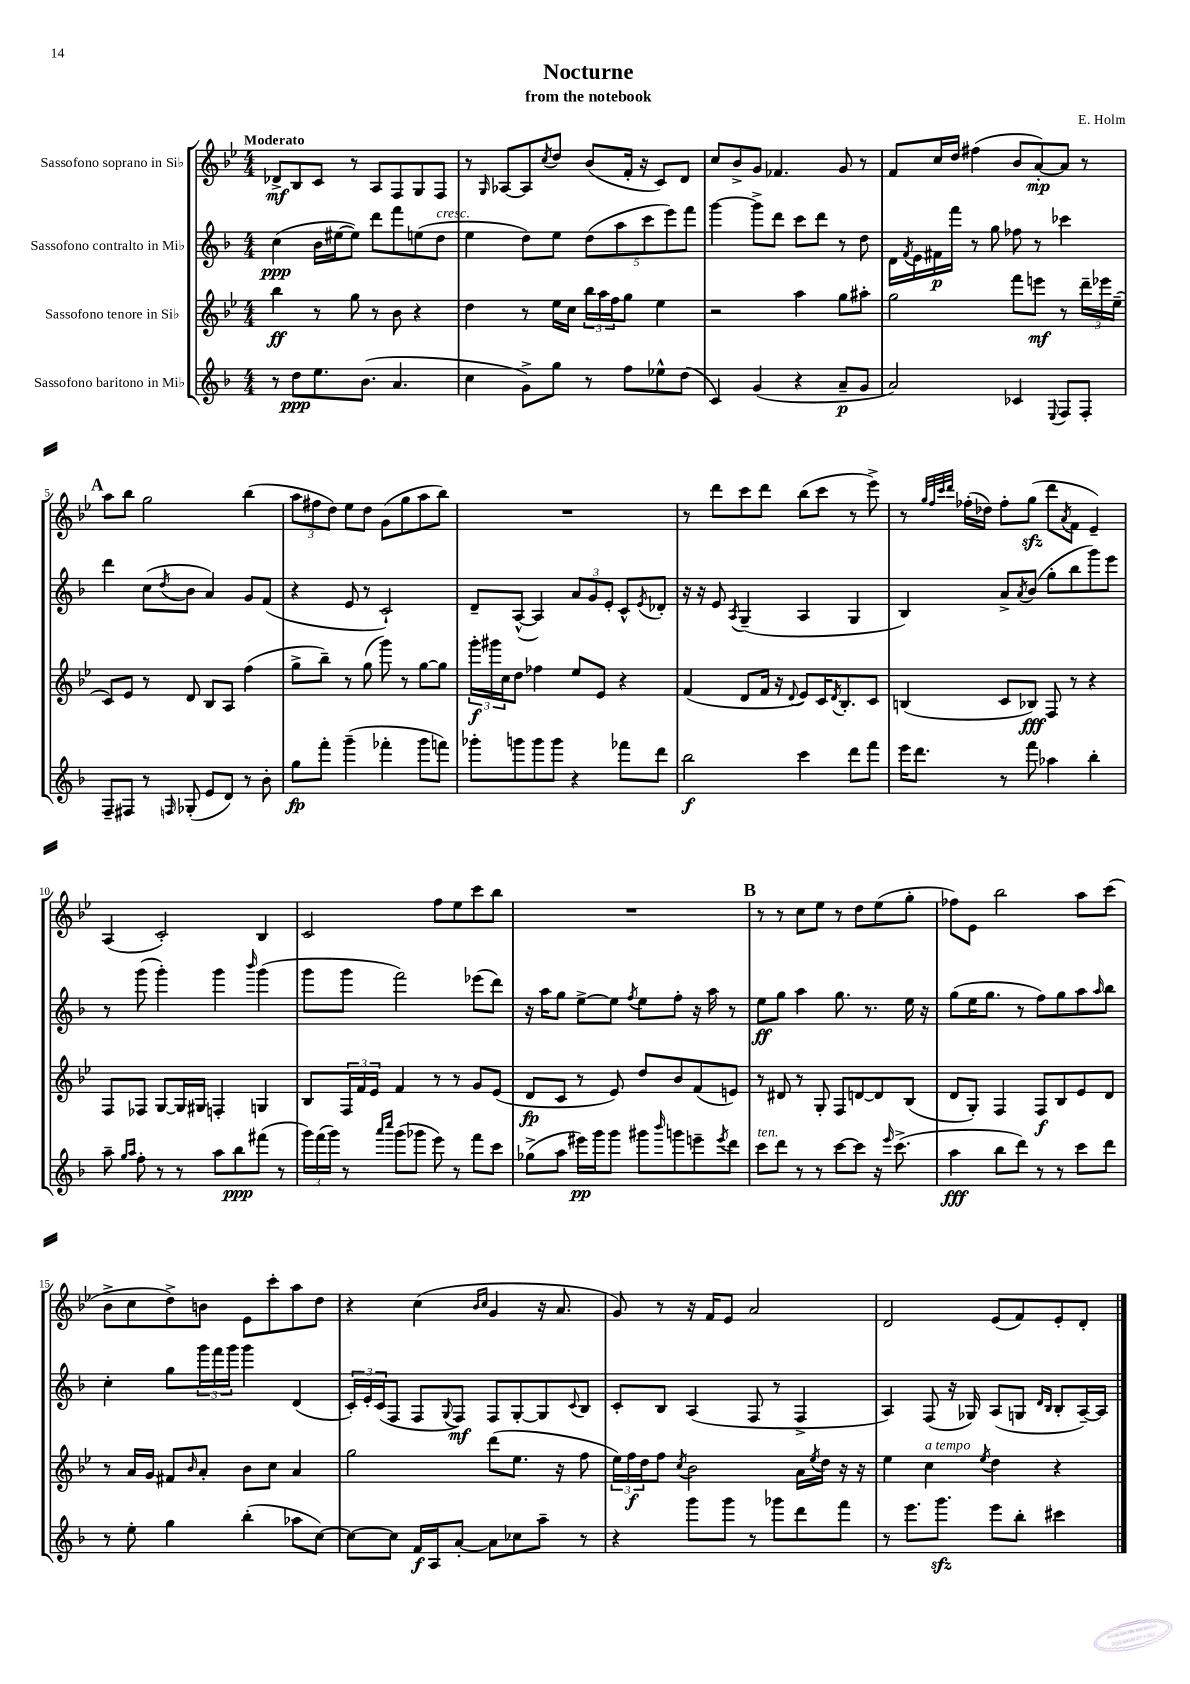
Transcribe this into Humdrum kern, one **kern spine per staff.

**kern	**dynam	**kern	**dynam	**kern	**dynam	**kern	**dynam
*part4	*part4	*part3	*part3	*part2	*part2	*part1	*part1
*staff4	*staff4	*staff3	*staff3	*staff2	*staff2	*staff1	*staff1
*I"Sassofono baritono in Mi♭	*	*I"Sassofono tenore in Si♭	*	*I"Sassofono contralto in Mi♭	*	*I"Sassofono soprano in Si♭	*
*clefG2	*	*clefG2	*	*clefG2	*	*clefG2	*
*k[b-]	*	*k[b-e-]	*	*k[b-]	*	*k[b-e-]	*
*M4/4	*	*M4/4	*	*M4/4	*	*M4/4	*
=1	=1	=1	=1	=1	=1	=1	=1
!	!	!	!	!	!	!LO:TX:a:B:t=Moderato	!
8r	.	4bb-\	ff	(4cc\	ppp	8d-X^/L	mf
8dd\L	ppp	.	.	.	.	8B-/	.
8.ee\	.	8r	.	16b-\LL	.	8c/J	.
.	.	.	.	[16ee#X\J	.	.	.
.	.	8gg\	.	8ee#\J])	.	8r	.
(8.b-\J	.	.	.	.	.	.	.
.	.	8r	.	8ddd\L	.	8A/L	.
4.a/	.	8b-\	.	8fff\	.	8F/	.
.	.	4r	.	(8een\	.	8G/	.
!	!	!	!	!LO:TX:a:i:t=cresc.	!	!	!
.	.	.	.	8dd\J	.	8F/J	.
=2	=2	=2	=2	=2	=2	=2	=2
4cc\	.	4dd\	.	4ee\	.	8r	.
.	.	.	.	.	.	16qqG/	.
.	.	.	.	.	.	[8A-X/L	.
8g^\L)	.	8r	.	8dd\L)	.	8A-/]	.
.	.	.	.	.	.	8qcc/	.
8gg\J	.	16ee-\LL	.	8ee\J	.	8dd/J	.
.	.	16cc\JJ	.	.	.	.	.
8r	.	24bb-\LL	.	(10dd\L	.	(8b-/L	.
.	.	24aa\	.	.	.	.	.
.	.	24ff\J	.	.	.	.	.
.	.	.	.	10aa\	.	.	.
8ff\L	.	8gg\J	.	.	.	16f'/Jk	.
.	.	.	.	.	.	16r	.
.	.	.	.	10ccc\	.	.	.
8ee-X^^\	.	4ee-\	.	.	.	8c/L)	.
.	.	.	.	10eee\)	.	.	.
(8dd\J	.	.	.	.	.	8d/J	.
.	.	.	.	10fff\J	.	.	.
=3	=3	=3	=3	=3	=3	=3	=3
4c/)	.	2r	.	[4ggg\	.	8cc/L	.
.	.	.	.	.	.	8b-^/	.
(4g/	.	.	.	8ggg^\L]	.	8g/J	.
.	.	.	.	8ddd\J	.	4.f-X/	.
4r	.	4aa\	.	8ccc\L	.	.	.
.	.	.	.	8ddd\J	.	.	.
8a~/L	p	8gg\L	.	8r	.	8g/	.
8g/J	.	8aa#X'\J	.	8dd\	.	8r	.
=4	=4	=4	=4	=4	=4	=4	=4
2a/)	.	2gg\	.	16d\LL	.	8f/L	.
.	.	.	.	8qf/	.	.	.
.	.	.	.	16e\	.	.	.
.	.	.	.	16f#X\	p	16cc/L	.
.	.	.	.	16fff\JJ	.	16dd/JJ	.
.	.	.	.	8r	.	(4ff#X\	.
.	.	.	.	8gg\	.	.	.
4c-X/	.	8fff\L	.	8ff-X\	.	8b-/L	.
.	.	8eeen\J	mf	8r	.	[8a'/)	mp
8qqE/	.	.	.	.	.	.	.
8F/L	.	8r	.	4ccc-X\	.	8a/J]	.
8F'/J	.	24ddd~\LL	.	.	.	8r	.
.	.	24eee-X\	.	.	.	.	.
.	.	(24ee-~\JJ	.	.	.	.	.
!!LO:LB:g=z
!!LO:REH:place=s1:t=A
=5	=5	=5	=5	=5	=5	=5	=5
8F~/L	.	8c/L)	.	4ddd\	.	8aa\L	.
8F#X/J	.	8e-/J	.	.	.	8bb-\J	.
8r	.	8r	.	(8cc\L	.	2gg\	.
16qqFn/	.	.	.	8qdd/	.	.	.
(8G-X'/	.	8d/	.	8b-\J	.	.	.
8e/L	.	8B-/L	.	4a/)	.	.	.
8d/J)	.	8A/J	.	.	.	.	.
8r	.	(4ff\	.	8g/L	.	(4bb-\	.
8b-'\	.	.	.	(8f/J	.	.	.
=6	=6	=6	=6	=6	=6	=6	=6
8gg\L	fp	8gg^\L	.	4r	.	12aa\L	.
.	.	.	.	.	.	12ff#X\	.
8fff'\J	.	8bb-~\J)	.	.	.	.	.
.	.	.	.	.	.	12dd\J)	.
(4ggg~\	.	8r	.	8e/	.	8ee-\L	.
.	.	(8gg\	.	8r	.	8dd\J	.
4fff-X'\	.	8ggg\)	.	2c`/)	.	(8g\L	.
.	.	8r	.	.	.	8gg\	.
8ggg\L	.	[8gg\L	.	.	.	8aa\	.
8fffn\J)	.	8gg\J]	.	.	.	8bb-\J)	.
=7	=7	=7	=7	=7	=7	=7	=7
8ggg-X'\L	.	24ggg'\LL	f	8d~/L	.	1r	.
.	.	24ggg#X\	.	.	.	.	.
.	.	24cc\J	.	.	.	.	.
8gggn\	.	8dd\J	.	([8A^^/J	.	.	.
8ggg\	.	4ff-X\	.	4A/])	.	.	.
8ggg\J	.	.	.	.	.	.	.
4r	.	8ee-/L	.	12a/L	.	.	.
.	.	.	.	12g/	.	.	.
.	.	8e-/J	.	.	.	.	.
.	.	.	.	12e'/J	.	.	.
8fff-X\L	.	4r	.	8c^^/L	.	.	.
.	.	.	.	8qe/	.	.	.
8ddd\J	.	.	.	8d-X'/J	.	.	.
=8	=8	=8	=8	=8	=8	=8	=8
2bb-\	f	(4f/	.	16r	.	8r	.
.	.	.	.	16r	.	.	.
.	.	.	.	8e/	.	8ddd\L	.
.	.	.	.	8qA/	.	.	.
.	.	8d/L	.	(4G~/	.	8ccc\	.
.	.	16f/Jk	.	.	.	8ddd\J	.
.	.	16r	.	.	.	.	.
.	.	8qqd/	.	.	.	.	.
4ccc\	.	8e-/L)	.	4A/	.	(8bb-\L	.
.	.	16c/K	.	.	.	8ccc\J	.
.	.	8qd/	.	.	.	.	.
.	.	8.B-'/	.	.	.	.	.
8ddd\L	.	.	.	4G/	.	8r	.
8fff\J	.	8c/J	.	.	.	8eee-^\)	.
=9	=9	=9	=9	=9	=9	=9	=9
16eee\KL	.	(4Bn/	.	4B-/)	.	8r	.
8.ddd\J	.	.	.	.	.	.	.
.	.	.	.	.	.	32qqgg/LLL	.
.	.	.	.	.	.	32qqff/	.
.	.	.	.	.	.	32qqccc/	.
.	.	.	.	.	.	32qqddd/JJJ	.
.	.	.	.	.	.	(16ff-X'\LL	.
.	.	.	.	.	.	16dd-X\JJ)	.
8r	.	8c/L	.	8a^/L	.	8ff-'\L	.
.	.	.	.	8qa/	.	.	.
8fff\	.	8B-X/J)	fff	(8b-/J	.	(8ggzz\J	.
4aa-X\	.	8F/	.	8gg'\L	.	8ddd\L	.
.	.	.	.	.	.	8qa/	.
.	.	8r	.	8bb-\	.	8f\J	.
4bb-'\	.	4r	.	8ggg\)	.	4e-~/)	.
.	.	.	.	8eee\J	.	.	.
!!LO:LB:g=z
=10	=10	=10	=10	=10	=10	=10	=10
8aa~\	.	8F/L	.	8r	.	(4A/	.
16qqgg/LL	.	.	.	.	.	.	.
16qqaa/JJ	.	.	.	.	.	.	.
8ff'\	.	8F-X/J	.	(8ggg\	.	.	.
8r	.	[8G/L	.	4ggg'\)	.	2c'/)	.
8r	.	16G/L]	.	.	.	.	.
.	.	16G#X/JJ	.	.	.	.	.
8aa\L	.	4Fn'/	.	4ggg\	.	.	.
8bb-\	ppp	.	.	.	.	.	.
.	.	.	.	16qqbbb-/	.	.	.
(8fff#X\J	.	4Gn/	.	(4ggg\	.	4B-/	.
8r	.	.	.	.	.	.	.
=11	=11	=11	=11	=11	=11	=11	=11
24ggg\LL)	.	8B-/L	.	8ggg\L	.	2c/	.
(24fff\	.	.	.	.	.	.	.
24ggg\JJ)	.	.	.	.	.	.	.
8r	.	24F/L	.	8ggg\J	.	.	.
.	.	24f/	.	.	.	.	.
.	.	24e-/JJ	.	.	.	.	.
16qqaaa/LL	.	.	.	.	.	.	.
16qqcccc/JJ	.	.	.	.	.	.	.
(8ggg\L	.	4f/	.	2fff\)	.	.	.
8ggg-X\J	.	.	.	.	.	.	.
8eee\)	.	8r	.	.	.	8ff\L	.
8r	.	8r	.	.	.	8ee-\	.
8fff\L	.	8g/L	.	(8eee-X\L	.	8ccc\	.
8ccc\J	.	(8e-/J	.	8ddd\J)	.	8bb-\J	.
=12	=12	=12	=12	=12	=12	=12	=12
(8gg-X^\L	.	8d/L	fp	16r	.	1r	.
.	.	.	.	16aa\KL	.	.	.
8aa\J	.	8c/J	.	8gg\J	.	.	.
16eee#X\LL)	pp	8r	.	[8ee^\L	.	.	.
16ggg\J	.	.	.	.	.	.	.
8ggg\J	.	8e-/)	.	8ee\J]	.	.	.
.	.	.	.	8qff/	.	.	.
8ggg#X\L	.	8dd/L	.	8ee\L	.	.	.
16qqbbb-/	.	.	.	.	.	.	.
8gggn\	.	8b-/	.	8ff'\J	.	.	.
8eeen~\	.	(8f/	.	16r	.	.	.
.	.	.	.	16aa\	.	.	.
8qeee/	.	.	.	.	.	.	.
8ddd\J	.	8en/J)	.	8r	.	.	.
!!LO:REH:place=s1:t=B
=13	=13	=13	=13	=13	=13	=13	=13
!LO:TX:a:i:t=ten.	!	!	!	!	!	!	!
8ccc\L	.	8r	.	8ee\L	ff	8r	.
8ddd\J	.	8d#X/	.	8gg\J	.	8r	.
8r	.	8r	.	4aa\	.	8cc\L	.
8r	.	8G'/	.	.	.	8ee-\J	.
[8ccc\L	.	8F/L	.	8.gg\	.	8r	.
8ccc\J]	.	[8dn/	.	.	.	8dd\L	.
.	.	.	.	8.r	.	.	.
16r	.	8d/]	.	.	.	(8ee-\	.
16qqeee/	.	.	.	.	.	.	.
(8.ccc^\	.	.	.	.	.	.	.
.	.	(8B-/J	.	16ee\	.	8gg'\J	.
.	.	.	.	16r	.	.	.
=14	=14	=14	=14	=14	=14	=14	=14
4aa\	fff	8d/L	.	(8gg\L	.	8ff-X\L)	.
.	.	8G'/J)	.	16ee\K	.	8e-\J	.
.	.	.	.	8.gg\J	.	.	.
8bb-\L	.	4F/	.	.	.	2bb-\	.
8ddd\J)	.	.	.	8r	.	.	.
8r	.	8F/L	f	8ff\L)	.	.	.
8r	.	8B-/	.	8gg\	.	.	.
8ccc\L	.	8e-/	.	8aa\	.	8aa\L	.
.	.	.	.	16qqaa/	.	.	.
8ddd\J	.	8d/J	.	8bb-\J	.	(8ccc\J	.
!!LO:LB:g=z
=15	=15	=15	=15	=15	=15	=15	=15
8r	.	8r	.	4cc'\	.	8b-^\L	.
8ee'\	.	16a/LL	.	.	.	8cc\	.
.	.	16g/JJ	.	.	.	.	.
4gg\	.	8f#X/L	.	8gg\L	.	8dd^\)	.
.	.	16qqb-/	.	.	.	.	.
.	.	8a'/J	.	24ggg\L	.	8bn\J	.
.	.	.	.	24fff\	.	.	.
.	.	.	.	24ggg\JJ	.	.	.
(4bb-'\	.	8b-\L	.	4ggg\	.	8e-\L	.
.	.	8cc\J	.	.	.	8ccc'\	.
8aa-X\L	.	4a/	.	(4d/	.	8aa\	.
[8cc\J)	.	.	.	.	.	8dd\J	.
=16	=16	=16	=16	=16	=16	=16	=16
8cc\L_	.	2gg\	.	24c'/LL)	.	4r	.
.	.	.	.	24e'/	.	.	.
.	.	.	.	(24c/J	.	.	.
8cc\J]	.	.	.	8F/J	.	.	.
16f/LL	f	.	.	8F/L	.	(4cc\	.
16A/J	.	.	.	.	.	.	.
.	.	.	.	8qqG/	.	.	.
[8a'/J	.	.	.	8F/J)	mf	.	.
.	.	.	.	.	.	16qqb-/LL	.
.	.	.	.	.	.	16qqcc/JJ	.
8a\L]	.	(8ddd\L	.	8F/L	.	4g/	.
8cc-X\	.	8.ee-\J	.	[8G'/	.	.	.
8aa~\J	.	.	.	8G/]	.	16r	.
.	.	16r	.	.	.	8.a/	.
.	.	.	.	8qqc/	.	.	.
8r	.	8ff\	.	8B-/J	.	.	.
=17	=17	=17	=17	=17	=17	=17	=17
4r	.	24ee-\LL)	.	8c'/L	.	8g/)	.
.	.	24ff\	f	.	.	.	.
.	.	24dd\J	.	.	.	.	.
.	.	8ff\J	.	8B-/J	.	8r	.
.	.	8qcc/	.	.	.	.	.
8ggg\L	.	2b-\	.	(4A/	.	16r	.
.	.	.	.	.	.	16f/KL	.
8ggg\J	.	.	.	.	.	8e-/J	.
8r	.	.	.	8F/	.	2a/	.
8ggg-X\L	.	.	.	8r	.	.	.
8ddd\	.	16a\LL	.	4F^/	.	.	.
.	.	8qee-/	.	.	.	.	.
.	.	16dd\JJ	.	.	.	.	.
8fff\J	.	16r	.	.	.	.	.
.	.	16r	.	.	.	.	.
=18	=18	=18	=18	=18	=18	=18	=18
8r	.	4ee-\	.	4A/)	.	2d/	.
8.eee\L	.	.	.	.	.	.	.
!	!	!LO:TX:a:i:t=a tempo	!	!	!	!	!
.	.	4cc\	.	(8F/	.	.	.
8.gggzz\J	.	.	.	.	.	.	.
.	.	.	.	16r	.	.	.
.	.	.	.	16G-X/)	.	.	.
.	.	8qee-/	.	.	.	.	.
8eee\L	.	4dd\	.	(8A/L	.	(8e-/L	.
8bb-'\J	.	.	.	8Gn/J	.	8f/)	.
.	.	.	.	16qqd/LL	.	.	.
.	.	.	.	16qqB-/JJ	.	.	.
4ccc#X\	.	4r	.	8B-'/L	.	8e-'/	.
.	.	.	.	[16A~/L)	.	8d'/J	.
.	.	.	.	16A/JJ]	.	.	.
==	==	==	==	==	==	==	==
*-	*-	*-	*-	*-	*-	*-	*-
